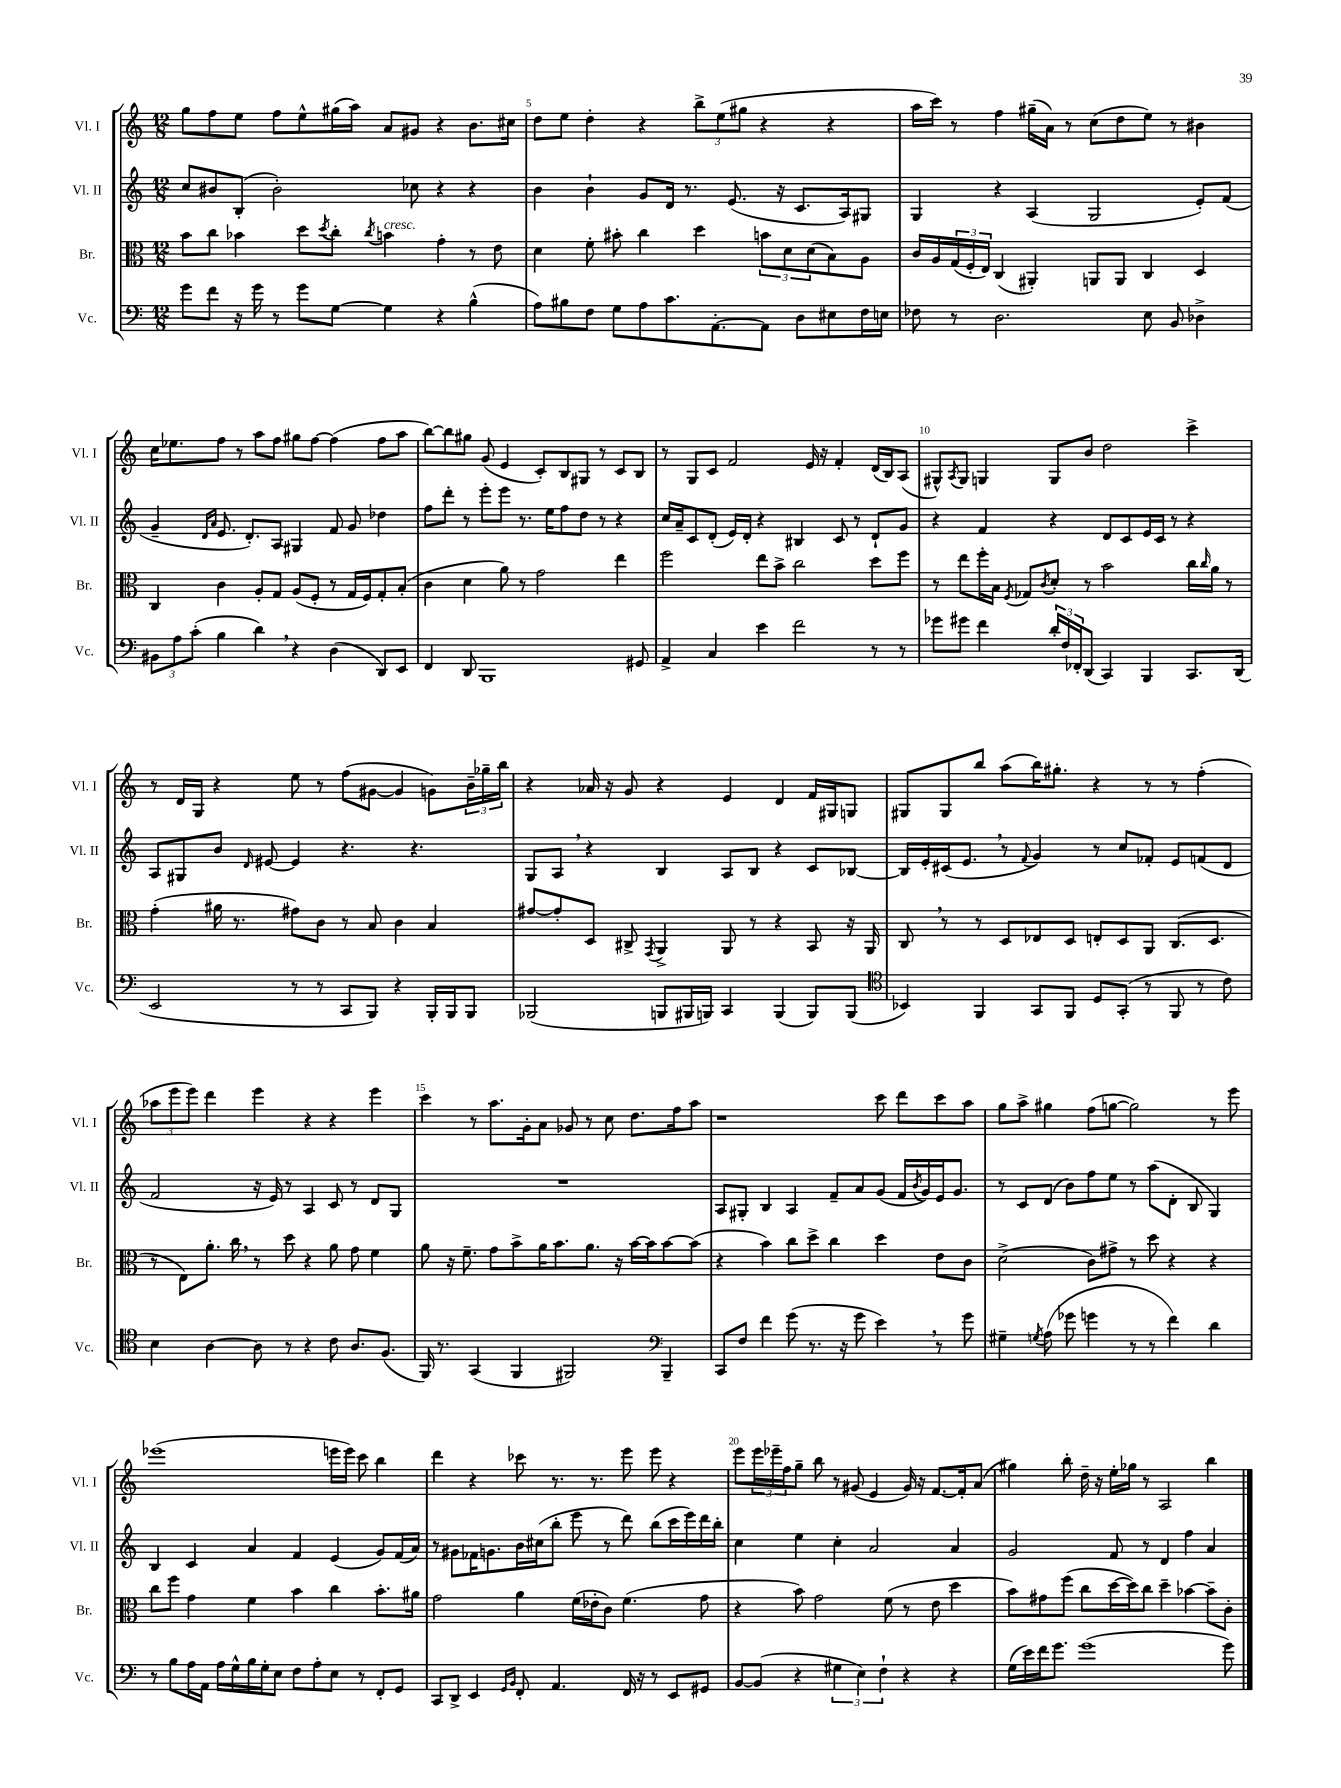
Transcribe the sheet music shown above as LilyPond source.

<<
\new StaffGroup <<
\new Staff = "s0" \with { instrumentName = "Vl. I" shortInstrumentName = "Vl. I" } {
    \clef treble \key c \major \numericTimeSignature \time 12/8
    g''8 f''8 e''8 f''8 e''8-^ gis''16( a''16) a'8 gis'8 r4 b'8. cis''16 |
    d''8 e''8 d''4-. r4 \tuplet 3/2 { b''8-> e''8( gis''8 } r4 r4 |
    a''16 c'''16) r8 f''4 gis''16--( a'16) r8 c''8( d''8 e''8) r8 bis'4 |
    c''16 ees''8. f''8 r8 a''8 f''8 gis''8 f''8~ f''4( f''8 a''8 |
    b''8~) b''8 gis''8 g'8( e'4 c'8-.) b8 gis8 r8 c'8 b8 |
    r8 g8 c'8 f'2 e'16 r16 f'4-. d'16( b16) a8( |
    gis8-^) \acciaccatura { a8 } gis8 g4 g8 b'8 d''2 c'''4-> |
    r8 d'16 g16 r4 e''8 r8 f''8( gis'8~ gis'4 g'8) \tuplet 3/2 { b'16-- ges''16-- b''16 } |
    r4 aes'16 r16 g'8 r4 e'4 d'4 f'16 gis16 g8 |
    gis8 gis8 b''8 a''8( b''16) gis''8.-. r4 r8 r8 f''4-.( |
    \tuplet 3/2 { aes''8 e'''8 e'''8) } d'''4 e'''4 r4 r4 e'''4 |
    c'''4 r8 a''8. g'16-. a'8 ges'8 r8 c''8 d''8. f''16 a''8 |
    r1 c'''8 d'''8 c'''8 a''8 |
    g''8 a''8-> gis''4 f''8( g''8~ g''2) r8 e'''8 |
    ees'''1( e'''16 e'''16) c'''8 b''4 |
    d'''4 r4 ces'''8 r8. r8. e'''8 e'''8 r4 |
    e'''8 \tuplet 3/2 { e'''16 ees'''16-- f''16 } g''8-- b''8 r8 gis'8( e'4 gis'16) r16 f'8.~ f'16-. a'8( |
    gis''4) b''8-. d''16-- r16 e''16-. ges''16 r8 a2 b''4 \bar "|." |
}
\new Staff = "s1" \with { instrumentName = "Vl. II" shortInstrumentName = "Vl. II" } {
    \clef treble \key c \major \numericTimeSignature \time 12/8
    c''8 bis'8 b8-.( bis'2-.) ces''8 r4 r4 |
    b'4 b'4-! g'8 d'16 r8. e'8.( r16 c'8. a16) gis8 |
    g4 r4 a4( g2 e'8-.) f'8( |
    g'4-- \grace { d'16 a'16 } e'8. d'8.-.) a8 gis4 f'8 g'8 des''4 |
    f''8 d'''8-. r8 e'''8-. e'''8 r8. e''16 f''8 d''8 r8 r4 |
    c''16 a'16-- c'8 d'8-.( e'16) d'16-. r4 bis4 c'8 r8 d'8-! g'8 |
    r4 f'4 r4 d'8 c'8 e'16 c'16 r8 r4 |
    a8 gis8 b'8 \grace { d'16 } eis'8~ eis'4 r4. r4. |
    g8 a8 \breathe r4 b4 a8 b8 r4 c'8 bes8~ |
    bes16 e'16-. cis'16( e'8. \breathe r8 \appoggiatura { f'8 } g'4) r8 c''8 fes'8-. e'8 f'8( d'8 |
    f'2 r16 e'16) r8 a4 c'8 r8 d'8 g8 |
    R1. |
    a8 gis8-. b4 a4 f'8-- a'8 g'8( f'16 \acciaccatura { b'8 } g'16) e'16 g'8. |
    r8 c'8 d'8( b'8) f''8 e''8 r8 a''8( d'8-. b8 g4) |
    b4 c'4 a'4 f'4 e'4( g'8) f'16( a'16) |
    r8 gis'8 fes'16 g'8. b'16 cis''16( b''8-. e'''8 r8 d'''8) b''8( c'''16 e'''16) d'''16 b''16-. |
    c''4 e''4 c''4-. a'2 a'4 |
    g'2 f'8 r8 d'4 f''4 a'4 \bar "|." |
}
\new Staff = "s2" \with { instrumentName = "Br." shortInstrumentName = "Br." } {
    \clef alto \key c \major \numericTimeSignature \time 12/8
    b'8 c''8 bes'4 d''8 \acciaccatura { d''8 } c''8-. \acciaccatura { c''8 } b'4^\markup { \italic "cresc." } g'4-. r8 e'8 |
    d'4 f'8-. bis'8-. c''4 d''4 \tuplet 3/2 { b'8 d'8 d'8( } b8) a8 |
    c'16 a16 \tuplet 3/2 { g16( f16-. e16) } c4( ais,4-.) a,8 a,8 c4 d4 |
    c4 c'4 a8-. g8 a8( f8-. r8 g16 f16) g8-. b8-.( |
    c'4 d'4 a'8) r8 g'2 e''4 |
    f''2 e''8 b'8-> c''2 d''8 f''8 |
    r8 e''8 f''16-. b16 \acciaccatura { f8 } ges8 \acciaccatura { c'8 } d'8-. r8 b'2 c''16 \grace { c''16 } a'16 r8 |
    g'4-.( ais'16 r8. gis'8) c'8 r8 b8 c'4 b4 |
    gis'8~ gis'8-. d8 cis8-> \acciaccatura { g,8 } a,4-> a,8 r8 r4 b,8 r16 a,16 |
    c8 \breathe r8 r8 d8 ees8 d8 e8-. d8 a,8 c8.( d8. |
    r8 e8) a'8.-. c''16 \breathe r8 d''8 r4 a'8 g'8 f'4 |
    a'8 r16 f'8.-- g'8 b'8-> a'16 b'8. a'8. r16 b'16~ b'16 b'8~ b'8( |
    r4 b'4) c''8 d''8-> c''4 d''4 e'8 c'8 |
    d'2->( c'8) gis'8-> r8 d''8 r4 r4 |
    c''8 f''8 g'4 f'4 b'4 c''4 b'8.-. ais'16 |
    g'2 a'4 f'16( ees'16-. c'8) f'4.( g'8 |
    r4 b'8) g'2 f'8( r8 e'8 d''4 |
    b'8) gis'8 f''8( c''8 d''16~ d''16) c''8 d''4-- bes'4~ bes'8-- c'8-. \bar "|." |
}
\new Staff = "s3" \with { instrumentName = "Vc." shortInstrumentName = "Vc." } {
    \clef bass \key c \major \numericTimeSignature \time 12/8
    g'8 f'8 r16 g'16 r8 g'8 g8~ g4 r4 b4-^( |
    a8) bis8 f8 g8 a8 c'8. a,8.~-. a,8 d8 eis8 f16 e16 |
    fes8 r8 d2. e8 b,8 des4-> |
    \tuplet 3/2 { bis,8 a8 c'8-.( } b4 d'4) \breathe r4 d4( d,8) e,8 |
    f,4 d,8 b,,1 gis,8 |
    a,4-> c4 e'4 f'2 r8 r8 |
    ges'8 gis'8 f'4 \tuplet 3/2 { d'16-. f16 fes,16-. } d,8( c,4) b,,4 c,8. d,16( |
    e,2 r8 r8 c,8 b,,8) r4 b,,16-. b,,16 b,,8 |
    bes,,2( b,,8 bis,,16 b,,16) c,4 b,,4( b,,8) b,,8( |
    \clef tenor bes,4) f,4 g,8 f,8 d8 g,8-.( r8 f,8 r8 c'8) |
    b4 a4~ a8 r8 r4 c'8 a8. f8.( |
    f,16) r8. g,4( f,4 fis,2) \clef bass b,,4-- |
    c,8 f8 f'4 g'8( r8. r16 g'8 e'4) \breathe r8 g'8 |
    gis4-- \acciaccatura { g8 } a8( ges'8 g'4 r8 r8 f'4) d'4 |
    r8 b8 a16 a,16 a16 g16-^ b16 g16-. e8 f8 a8-. e8 r8 f,8-. g,8 |
    c,8 d,8-> e,4 \grace { g,16 b,16 } f,8-. a,4. f,16 r16 r8 e,8 gis,8 |
    b,8~ b,8( r4 \tuplet 3/2 { gis4 e4) f4-! } r4 r4 |
    g16( e'16) f'16 g'8. g'1( g'8) \bar "|." |
}
>>
>>
\layout { \context { \Score currentBarNumber = #4 \override BarNumber.break-visibility = ##(#f #t #t) barNumberVisibility = #(every-nth-bar-number-visible 5) } }
